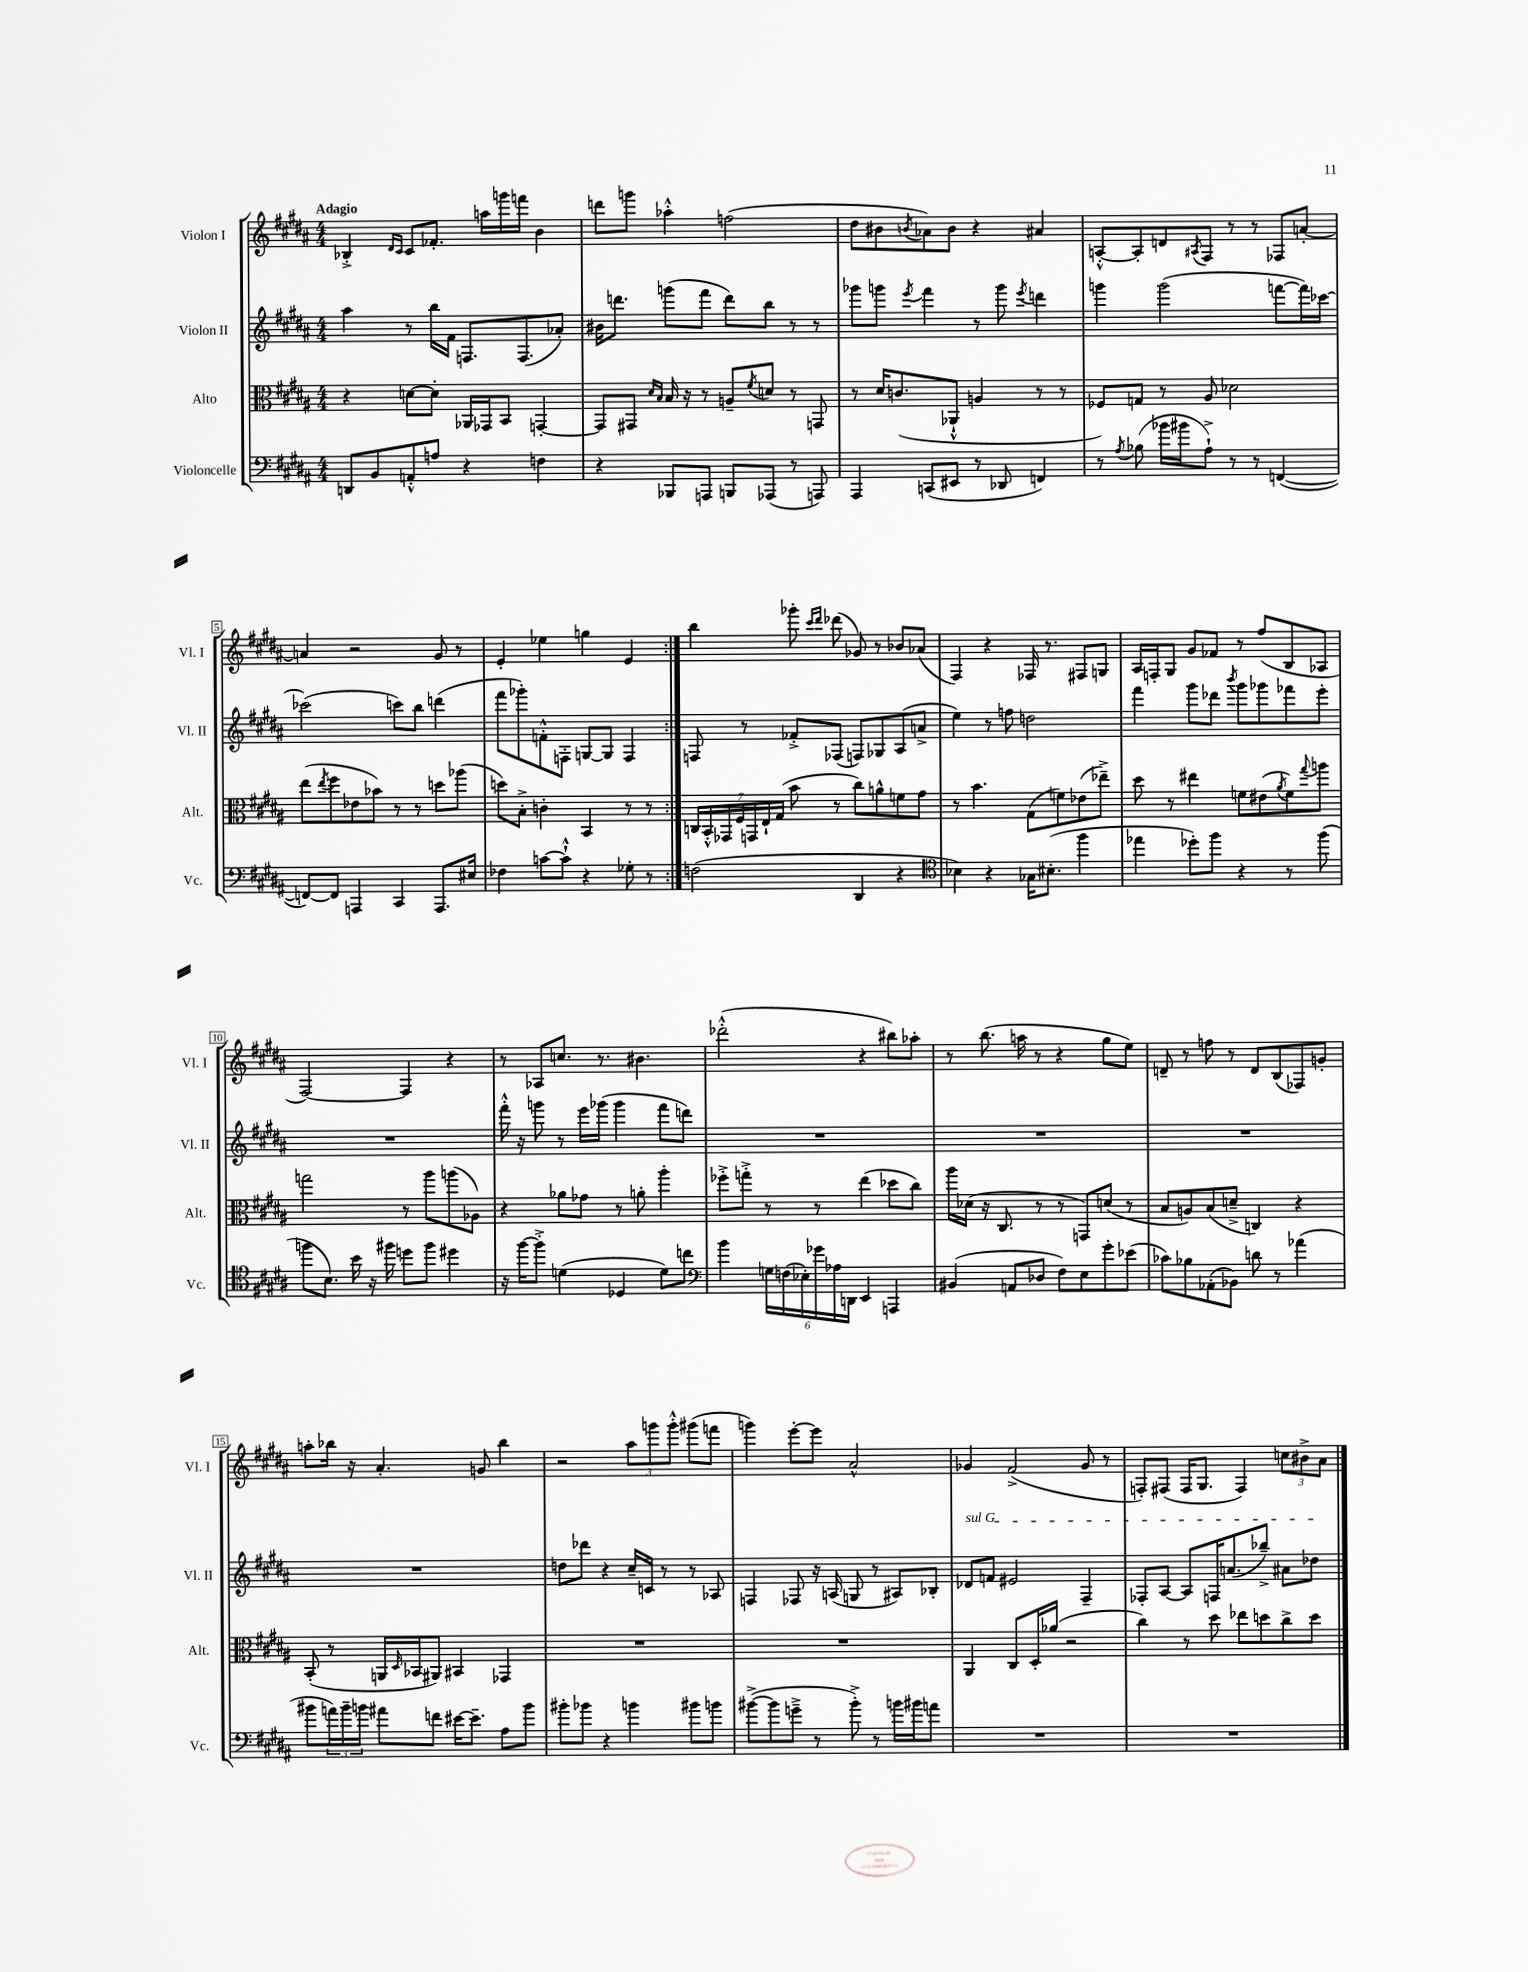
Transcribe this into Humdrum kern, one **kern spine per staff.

**kern	**kern	**kern	**kern
*part4	*part3	*part2	*part1
*staff4	*staff3	*staff2	*staff1
*I"Violoncelle	*I"Alto	*I"Violon II	*I"Violon I
*I'Vc.	*I'Alt.	*I'Vl. II	*I'Vl. I
*clefF4	*clefC3	*clefG2	*clefG2
*k[f#c#g#d#a#]	*k[f#c#g#d#a#]	*k[f#c#g#d#a#]	*k[f#c#g#d#a#]
*M4/4	*M4/4	*M4/4	*M4/4
=1	=1	=1	=1
!	!	!	!LO:TX:a:B:t=Adagio
8DDn/L	4r	4aa#\	4B-X'^/
8BB/	.	.	.
.	.	.	16qqd#/LL
.	.	.	16qqc#/JJ
8AAn'^^/	[8dn\L	8r	8c#/L
8An/J	8d'\J]	16bb\LL	8.f-X'/J
.	.	16f#\JJ	.
4r	16AA-X/LL	8.Fn/L	.
.	16GG-X/J	.	16aan\LL
.	8BB/J	.	16gggn\
.	.	(8.F/	16fffn\JJ
4Fn\	[4GGn'/	.	4b\
.	.	8a-X'/J)	.
=2	=2	=2	=2
4r	8GG/L]	16b#X\KL	8dddn\L
.	.	8.dddn\J	.
.	8GG#X/J	.	8gggn\J
.	16qqd#/LL	.	.
.	16qqB/JJ	.	.
8BBB-X/L	16B/	(8gggn\L	4aa-X'^^\
.	16r	.	.
8AAAn/J	8r	8fff#\J	.
8BBBn/L	8An~/L	8ddd\L)	(2ffn\
.	8qf#/	.	.
(8AAA-X/J	8dn/J	8bb\J	.
8r	8r	8r	.
8AAAn/)	8GGn/	8r	.
=3	=3	=3	=3
4AAA#/	8r	8ggg-X\L	8dd#\L
.	16d#/KL	8gggn\J	8b#X\
.	(8.cn/	.	.
.	.	8qeee/	8qbn/
(8CCn/L	.	4fff#\	8a-X\)
8EE#X/J	8AA-X`^^/J	.	8b\J
8r	4An/	8r	4r
8DD-X/	.	8ggg\	.
.	.	8qeee/	.
4FFn/)	8r	4dddn\	4a#X/
.	8r	.	.
=4	=4	=4	=4
8r	8F-X/L)	4gggn\	[8An'^^/L
8qA#/	.	.	.
(8B-X\	8Gn/J	.	8A'/]
16b-X\LL	8r	(2ggg\	8dn/
16b#X\J	.	.	.
.	.	.	8qA#X/
8A#`^\J)	8A#/	.	8F#/J
8r	2d-X\	.	8r
8r	.	.	8r
([4FFn/	.	[8fffn\L	8F-X/L
.	.	16fff\L])	[8an'/J
.	.	[16ccc-X\JJ	.
!!LO:LB:g=z
=5	=5	=5	=5
8FFn/L_)	(8ee\L	(2ccc-X\]	4an/]
.	8qee/	.	.
8FF/J]	8ff#\	.	.
4AAAn/	8e-X\	.	2r
.	8b-X\J)	.	.
4CC#/	8r	8cccn\L)	.
.	8r	8bb\J	.
8.AAA/L	8ddn\L	(4dddn\	8g#/
.	(8aa-X\J	.	8r
16E#X/Jk	.	.	.
=6	=6	=6	=6
4F-X\	8ddn\L)	8fff#\L	4e'/
.	8B'^\J	8ggg-X'\)	.
[8cn\L	4cn'\	8fn'^^\	4ee-X\
8c`^^\J]	.	8Fn'\J	.
4r	4BB/	[8Gn/L	4ggn\
.	.	8G/J]	.
8G-X'\	8r	4F/	4e/
8r	8r	.	.
=7:|!	=7:|!	=7:|!	=7:|!
(2Fn\	28Cn/LL	8Fn/	4bb\
.	28BB'^^/	.	.
.	28GG-X/	.	.
.	28F#/	.	.
.	.	8r	.
.	28GGn/	.	.
.	28E`/	.	.
.	(28G#/JJ	.	.
.	8b\	8f-X'^/L	8ggg-X'\
.	.	.	16qqccc#/LL
.	.	.	16qqddd#/JJ
.	8r	(8F-X/J	(8ddd-X\
4DD#/	8cc#\L)	8Fn/L)	8g-X/)
.	8an^^\	8G-X/	8r
4r	8fn\	(8A#/	8b-X/L
.	8g#\J	8an^/J	(8a-X/J
=8	=8	=8	=8
*clefC4	*	*	*
4B-X\)	8r	4ee\)	4F#/)
.	4.b\	.	.
4r	.	8r	4r
.	.	8ffn\	.
16G-X\KL	(8G#\L	2ddn\	16F-X/
(8.B#X'\J	.	.	8.r
.	8fn\)	.	.
4ff#\	(8e-X\	.	8F#X/L
.	8ee-X~^\J)	.	8Gn/J
=9	=9	=9	=9
4ee-X\	8dd#\	4fff#\	16A#/LL
.	.	.	16Fn'/J
.	8r	.	8G#/J
8dd-X'\L)	4ee#X\	8ggg#\L	8g#/L
8ff#\J	.	8ddd-X\J	8f-X/J
.	.	8qbbb/	.
4r	8fn\L	8ggg#\L	8r
.	(8e#X\	8ggg-X\	(8ff#/L
.	8qa#/	.	.
8r	8f\)	8fff-X\	8B/
.	8qqgg#/	.	.
(8ff#\	8aan\J	8eee'\J	8A-X/J
!!LO:LB:g=z
=10	=10	=10	=10
8ffn\L	2ggn\	1r	[2F#/)
8.B\J)	.	.	.
16b\	.	.	.
16r	.	.	.
16ff#X\	.	.	.
8ddn\L	8r	.	4F#/]
8ff#\J	8aa#\L	.	.
4dd#X\	(8aan\	.	4r
.	8A-X\J)	.	.
=11	=11	=11	=11
16r	4r	16fff#'^^\	8r
[16ff#\KL	.	16r	.
8ff#'^\J]	.	8gggn\	8A-X/L
(4dn\	8a-X\L	8r	8.ccn/J
.	8g-X\J	16eee\LL	.
.	.	(16ggg-X\JJ	8.r
4D-X/	8r	4ggg-\	.
.	8an'\	.	4.b#X\
8d\L)	4aa#'\	8fff#\L	.
8ccn\J	.	8dddn\J)	.
=12	=12	=12	=12
*clefF4	*	*	*
4b\	8ff-X'^\L	1r	(2ddd-X'^^\
.	8ggn'^\J	.	.
24Gn\LL	8r	.	.
(24Fn\	.	.	.
24E-X'\)	.	.	.
24g-X\	8r	.	.
24A-X\	.	.	.
24DDn\JJ	.	.	.
4EE/	(4ee\	.	4r
4AAAn/	8dd-X\L	.	8bb#X\L)
.	8cc#\J)	.	8aa-X'\J
=13	=13	=13	=13
(4BB#X/	16aa#\LL	1r	8r
.	(16d-X\JJ	.	.
.	16r	.	(8.bb\
.	8.C#/	.	.
8AAn/L	.	.	.
.	.	.	16aan\
8D-X/J	8r	.	8r
8F#\L)	8r	.	4r
8E\	8GGn/L)	.	.
8g#'\	(8dn/J	.	8gg#\L
(8e-X\J	8r	.	8ee\J)
=14	=14	=14	=14
8c-X\L)	8B/L	1r	8dn~/
8B-X\	8An/)	.	8r
(8AA-X'\	(8B/	.	8ffn\
8BB-X\J)	8dn~^/J	.	8r
8dn\	4Cn/)	.	8d/L
8r	.	.	(8B/
(4a-X\	4r	.	8F-X/)
.	.	.	8gn'/J
!!LO:LB:g=z
=15	=15	=15	=15
8b#X\L	(8BB'/	1r	8aan'\L
24an\L)	8r	.	16bb-X\Jk
24b#~\	.	.	.
.	.	.	16r
24bn\JJ	.	.	.
8a#X\L	16AAn/LL	.	4.a#'/
.	16qqD#/	.	.
.	16BB-X/J	.	.
8fn\J	8AA#X/J)	.	.
[16e#X\KL	4BB#X/	.	.
8.e#~\J]	.	.	.
.	.	.	8gn/
8A#\L	4GG-X/	.	4bb-\
8b\J	.	.	.
=16	=16	=16	=16
8b#X'\L	1r	8ddn\L	2r
8b-X\J	.	8ddd-X\J	.
4r	.	4r	.
4bn\	.	16cc#~/LL	12aa#\L
.	.	16cn/JJ	.
.	.	.	12gggn\
.	.	8r	.
.	.	.	12ggg'^^\J
8b#X\L	.	8r	(8ggg#X\L
8bn\J	.	8A-X/	8fffn\J
=17	=17	=17	=17
([8b#X^\L	1r	4Fn/	4gggn\)
8b#\]	.	.	.
8gn~^\J	.	8F-X/	[8eee'\L
8r	.	16r	8eee\J]
.	.	(16An/	.
8b#'^\)	.	8Gn/	2a#^^/
8r	.	8r	.
16bn\LL	.	8A#X/L)	.
16b#X\J	.	.	.
8an\J	.	8B-X'/J	.
=18	=18	=18	=18
!	!	!LO:TX:a:i:t=sul G	!
1r	4AA#/	8d-X/L	4g-X/
.	.	8fn/J	.
.	8C#/L	2e#X/	(2f#^/
.	16D#'/L	.	.
.	(16a-X/JJ	.	.
.	2r	.	.
.	.	4F#~/	8g-/
.	.	.	8r
=19	=19	=19	=19
1r	4cc#\)	8F-X'/L	8Fn'/L)
.	.	[8A#/J	(8F#X/J
.	8r	8A#/L]	16F#/KL
.	.	.	8.G#/J
.	8dd#\	16Fn/K	.
.	.	(8.an/	.
.	8ee-X\L	.	4F#/)
.	8ddn\	8bb-X~^/J)	.
.	8cc#^\	8a#X\L	12ccn\L
.	.	.	12b#X^\
.	8dd\J	8dd-X\J	.
.	.	.	12a#\J
==	==	==	==
*-	*-	*-	*-
